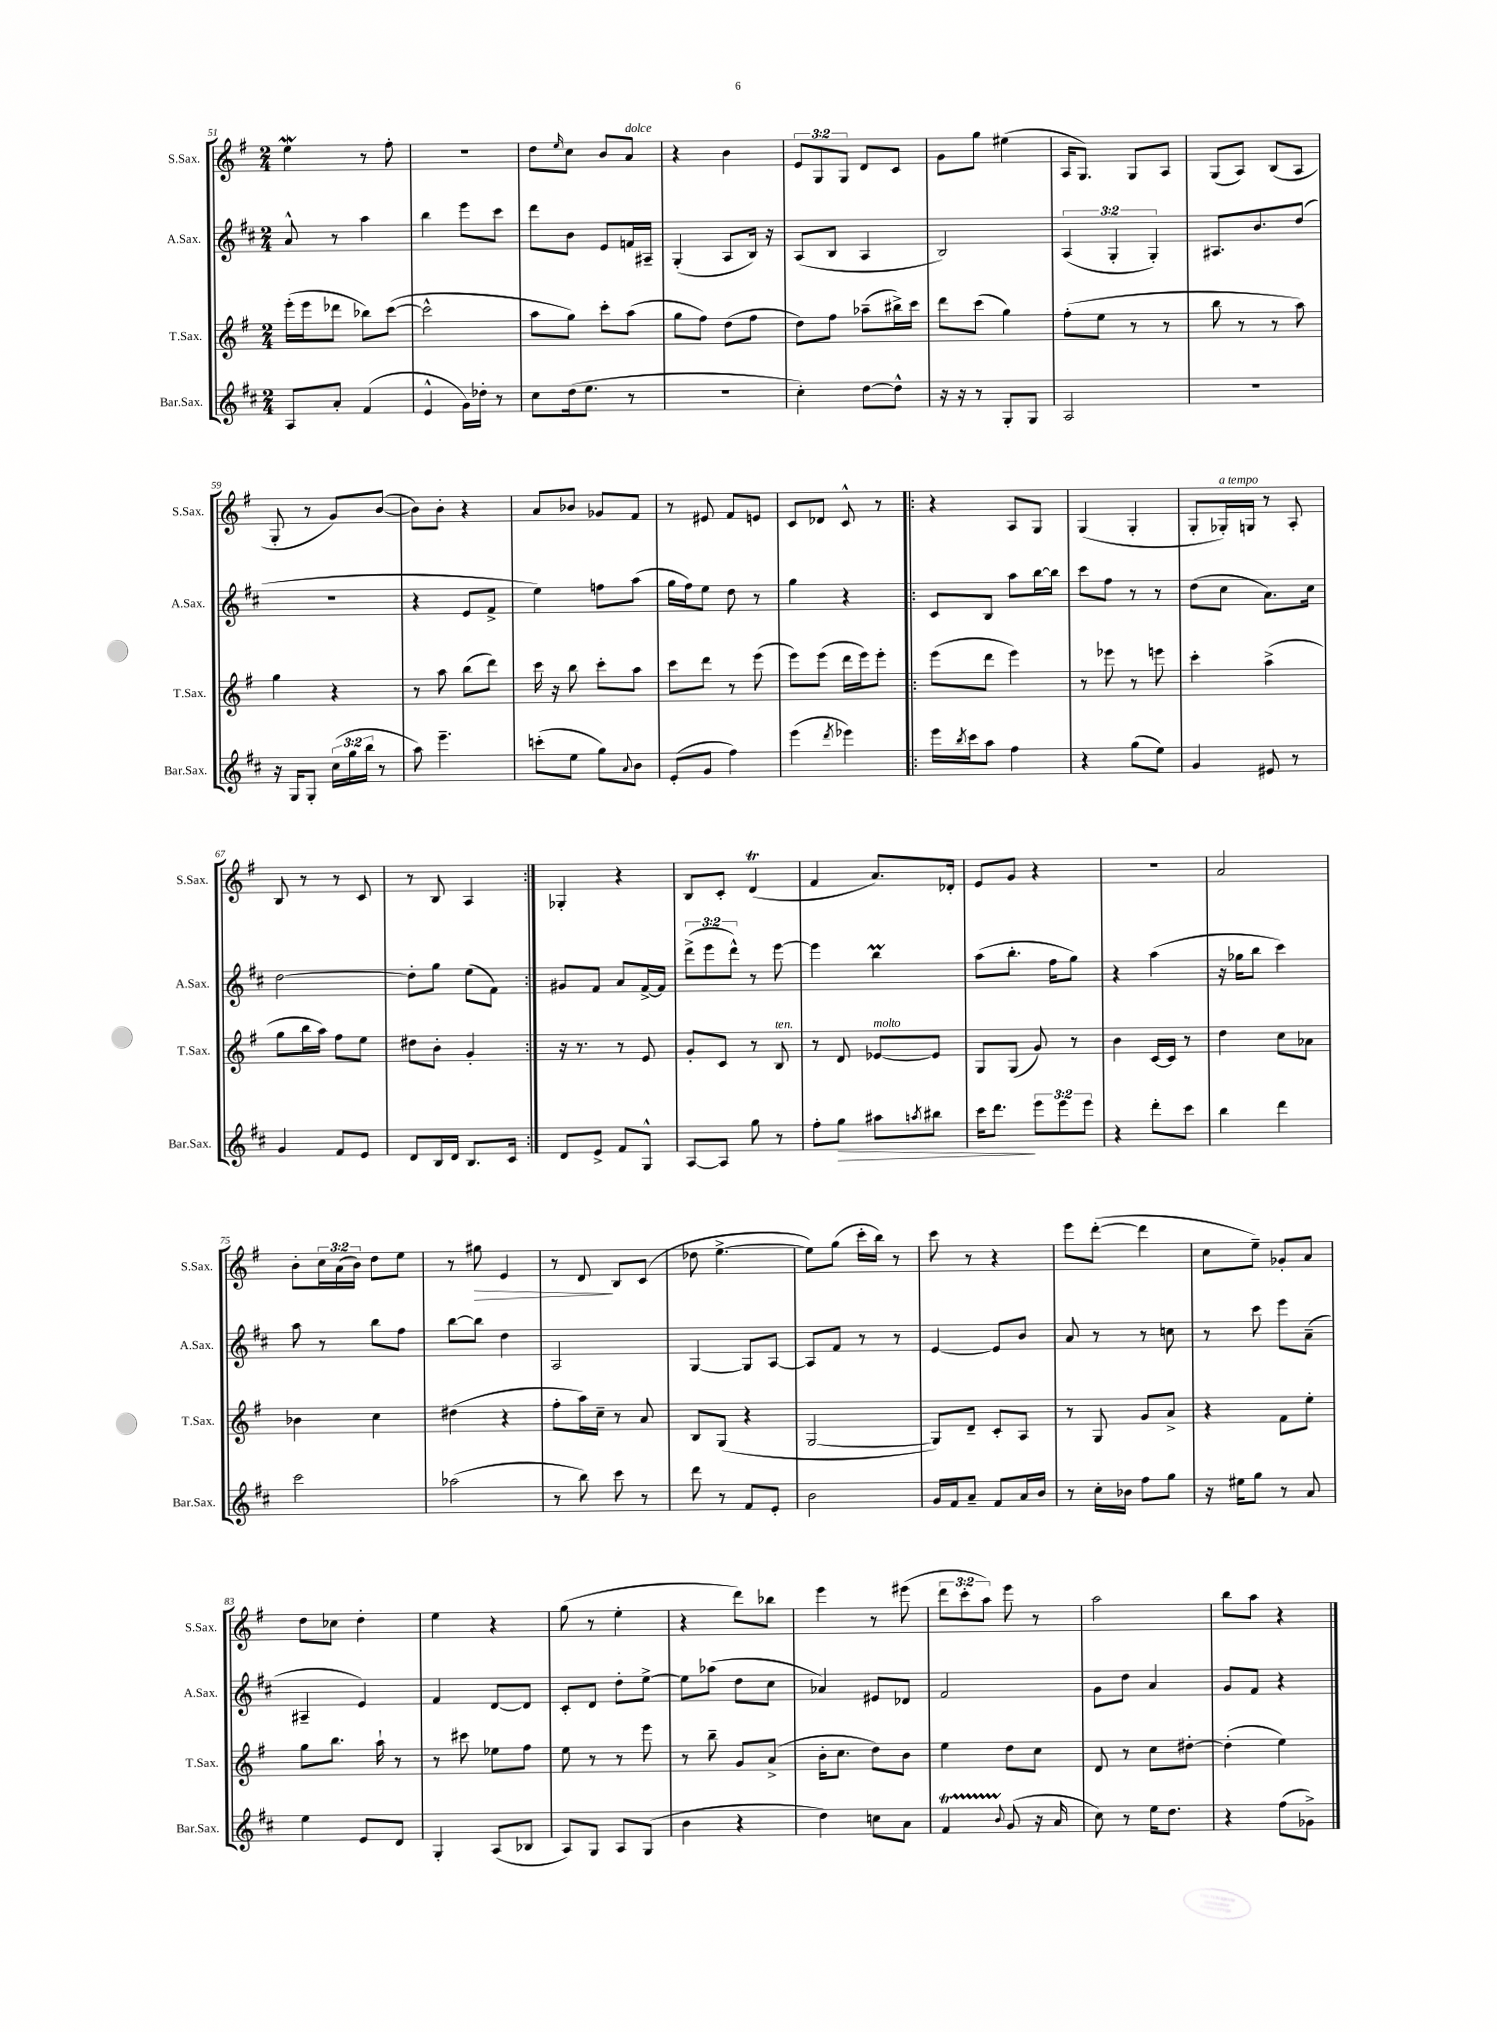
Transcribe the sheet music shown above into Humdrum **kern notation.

**kern	**dynam	**kern	**kern	**kern	**dynam
*part4	*part4	*part3	*part2	*part1	*part1
*staff4	*staff4	*staff3	*staff2	*staff1	*staff1
*I"Bar.Sax.	*	*I"T.Sax.	*I"A.Sax.	*I"S.Sax.	*
*I'Bar.Sax.	*	*I'T.Sax.	*I'A.Sax.	*I'S.Sax.	*
*clefG2	*	*clefG2	*clefG2	*clefG2	*
*k[f#c#]	*	*k[f#]	*k[f#c#]	*k[f#]	*
*M2/4	*	*M2/4	*M2/4	*M2/4	*
=51	=51	=51	=51	=51	=51
8A/L	.	(16eee'\LL	8a^^/	4eeW\	.
.	.	16eee\J	.	.	.
8a'/J	.	8ddd-X\J	8r	.	.
(4f#/	.	8bb-X\L)	4aa\	8r	.
.	.	([8ccc\J	.	8ff#'\	.
=52	=52	=52	=52	=52	=52
4e^^/	.	2ccc^^\]	4bb\	2r	.
16g\LL)	.	.	8eee\L	.	.
16dd-X'\JJ	.	.	.	.	.
8r	.	.	8ccc#\J	.	.
=53	=53	=53	=53	=53	=53
8cc#\L	.	8aa\L	8ddd\L	8dd\L	.
.	.	.	.	16qqee/	.
(16dd\k	.	8gg\J)	8b\J	8cc\J	.
8.ee\J	.	.	.	.	.
.	.	8ccc'\L	8e/L	8b/L	.
!	!	!	!	!LO:TX:a:i:t=dolce	!
8r	.	(8aa\J	16fn/L	8a/J	.
.	.	.	16A#X~/JJ	.	.
=54	=54	=54	=54	=54	=54
2r	.	8gg\L	(4G'/	4r	.
.	.	8ff#\J)	.	.	.
.	.	(8dd\L	8A/L	4b\	.
.	.	8ff#\J	16B/Jk)	.	.
.	.	.	16r	.	.
=55	=55	=55	=55	=55	=55
4cc#'\)	.	8dd\L)	(8A/L	12e/L	.
.	.	.	.	12G/	.
.	.	8ff#\J	8B/J	.	.
.	.	.	.	12G/J	.
[8dd\L	.	(8aa-X~\L	4A/	8d/L	.
8dd^^\J]	.	16bb#X^\L)	.	8c/J	.
.	.	16ccc\JJ	.	.	.
=56	=56	=56	=56	=56	=56
16r	.	8ddd\L	2B/)	8g\L	.
16r	.	.	.	.	.
8r	.	(8ccc\J	.	8gg\J	.
8G'/L	.	4gg\)	.	(4ee#X\	.
8G/J	.	.	.	.	.
=57	=57	=57	=57	=57	=57
2A/	.	(8ff#'\L	(6A/	16A/KL	.
.	.	.	.	8.G/J)	.
.	.	8ee\J	.	.	.
.	.	.	6G'/	.	.
.	.	8r	.	8G/L	.
.	.	.	6G'/)	.	.
.	.	8r	.	8A/J	.
=58	=58	=58	=58	=58	=58
2r	.	8bb\	8.A#X/L	(8G/L	.
.	.	8r	.	8A/J)	.
.	.	.	8.b/	.	.
.	.	8r	.	(8B/L	.
.	.	8aa\)	(8dd/J	8A/J	.
!!LO:LB:g=z
=59	=59	=59	=59	=59	=59
16r	.	4gg\	2r	8G'/	.
16G/KL	.	.	.	.	.
8G'/J	.	.	.	8r	.
(24cc#\LL	.	4r	.	8g/L)	.
24gg\	.	.	.	.	.
24bb\JJ	.	.	.	.	.
8r	.	.	.	([8b/J	.
=60	=60	=60	=60	=60	=60
8aa\)	.	8r	4r	8b\L])	.
4.eee~\	.	8aa\	.	8b'\J	.
.	.	(8bb\L	8e/L	4r	.
.	.	8ddd\J)	8f#^/J	.	.
=61	=61	=61	=61	=61	=61
(8cccn'\L	.	16ccc\	4ee\)	8a/L	.
.	.	16r	.	.	.
8ee\J	.	8bb\	.	8b-X/J	.
8gg\L)	.	8ccc'\L	8ffn\L	8g-X/L	.
8qqa/	.	.	.	.	.
8b\J	.	8aa\J	(8aa\J	8f#/J	.
=62	=62	=62	=62	=62	=62
(8e'/L	.	8ccc\L	16gg\LL	8r	.
.	.	.	16ff#\J)	.	.
8g/J	.	8ddd\J	8ee\J	8e#X/	.
4ff#\)	.	8r	8dd\	8f#/L	.
.	.	(8eee\	8r	8en/J	.
=63	=63	=63	=63	=63	=63
(4eee\	.	8eee\L)	4gg\	8c/L	.
.	.	(8eee\J	.	8d-X/J	.
8qddd/	.	.	.	.	.
4eee-X\)	.	16ddd\LL	4r	8c^^/	.
.	.	16eee\J)	.	.	.
.	.	8eee'\J	.	8r	.
=64!|:	=64!|:	=64!|:	=64!|:	=64!|:	=64!|:
16eee\LL	.	(8eee\L	8c#/L	4r	.
8qbb/	.	.	.	.	.
16ccc#\J	.	.	.	.	.
8aa\J	.	8ddd\J	8B/J	.	.
4ff#\	.	4eee\)	8aa\L	8A/L	.
.	.	.	[16bb\L	8G/J	.
.	.	.	16bb\JJ]	.	.
=65	=65	=65	=65	=65	=65
4r	.	8r	8ccc#\L	(4G/	.
.	.	8eee-X\	8ff#\J	.	.
(8gg\L	.	8r	8r	4G'/	.
8ee\J)	.	8eeen\	8r	.	.
=66	=66	=66	=66	=66	=66
4g/	.	4ccc'\	(8dd\L	8G'/L	.
!	!	!	!	!LO:TX:a:i:t=a tempo	!
.	.	.	8cc#\J	16G-X'/L)	.
.	.	.	.	16Gn/JJ	.
8e#X/	.	(4aa^\	8.a\L)	8r	.
8r	.	.	.	8A'/	.
.	.	.	16cc#\Jk	.	.
!!LO:LB:g=z
=67	=67	=67	=67	=67	=67
4g/	.	8gg\L	[2dd\	8B/	.
.	.	16bb\L	.	8r	.
.	.	16aa\JJ)	.	.	.
8f#/L	.	8ff#\L	.	8r	.
8e/J	.	8ee\J	.	8c/	.
=68	=68	=68	=68	=68	=68
8d/L	.	8dd#X\L	8dd'\L]	8r	.
16B/L	.	8b'\J	8gg\J	8B/	.
16d/JJ	.	.	.	.	.
8.B/L	.	4g'/	(8ee\L	4A/	.
.	.	.	8f#\J)	.	.
16c#/Jk	.	.	.	.	.
=69:|!	=69:|!	=69:|!	=69:|!	=69:|!	=69:|!
8d/L	.	16r	8g#X/L	4G-X'/	.
.	.	8.r	.	.	.
8e^/J	.	.	8f#/J	.	.
8f#/L	.	8r	8a/L	4r	.
8G^^/J	.	8e/	[16f#^/L	.	.
.	.	.	16f#/JJ]	.	.
=70	=70	=70	=70	=70	=70
[8A/L	.	8g'/L	(12ddd^\L	8B/L	.
.	.	.	12eee\	.	.
8A/J]	.	8c/J	.	8c'/J	.
.	.	.	12ddd^^\J)	.	.
8gg\	.	8r	8r	(4dT/	.
!	!	!LO:TX:a:i:t=ten.	!	!	!
8r	.	8B/	[8eee\	.	.
=71	=71	=71	=71	=71	=71
8ff#'\L	.	8r	4eee\]	4f#/	.
!	!LO:HP:b	!	!	!	!
8gg\J	>	8d/	.	.	.
!	!	!LO:TX:a:i:t=molto	!	!	!
8aa#X\L	.	[8e-X/L	4bbM\	8.a/L)	.
8qaan/	.	.	.	.	.
8bb#X\J	.	8e-/J]	.	.	.
.	.	.	.	16d-X'/Jk	.
=72	=72	=72	=72	=72	=72
16ccc#\KL	.	8G/L	(8aa\L	8e/L	.
8.ddd\J	.	.	.	.	.
.	.	(8G/J	8.bb'\J	8g/J	.
12eee\L	]	8g/)	.	4r	.
.	.	.	16ff#\KL	.	.
12eee\	.	.	.	.	.
.	.	8r	8gg\J)	.	.
12eee\J	.	.	.	.	.
=73	=73	=73	=73	=73	=73
4r	.	4b\	4r	2r	.
8ddd'\L	.	[16c/LL	(4aa\	.	.
.	.	16c/JJ]	.	.	.
8ccc#\J	.	8r	.	.	.
=74	=74	=74	=74	=74	=74
4bb\	.	4dd\	16r	2a/	.
.	.	.	16gg-X\KL	.	.
.	.	.	8bb\J	.	.
4ddd\	.	8cc\L	4ccc#\)	.	.
.	.	8a-X\J	.	.	.
!!LO:LB:g=z
=75	=75	=75	=75	=75	=75
2ccc#\	.	4b-X\	8aa\	8b'\L	.
.	.	.	8r	24cc\L	.
.	.	.	.	(24a\	.
.	.	.	.	24b\JJ)	.
.	.	4cc\	8bb\L	8dd\L	.
.	.	.	8ff#\J	8ee\J	.
=76	=76	=76	=76	=76	=76
(2aa-X\	.	(4dd#X\	[8bb\L	8r	.
!	!	!	!	!	!LO:HP:b
.	.	.	8bb\J]	8gg#X\	>
.	.	4r	4dd\	4e/	.
=77	=77	=77	=77	=77	=77
8r	.	8ff#'\L	2A/	8r	.
8bb\)	.	16aa\L)	.	8d/	.
.	.	16cc~\JJ	.	.	.
8ccc#\	.	8r	.	8B/L	]
8r	.	8a/	.	(8c/J	.
=78	=78	=78	=78	=78	=78
8ddd\	.	8B/L	[4G/	8dd-X\	.
8r	.	(8G/J	.	[4.ee^\	.
8f#/L	.	4r	8G/L]	.	.
8e'/J	.	.	[8A/J	.	.
=79	=79	=79	=79	=79	=79
2b\	.	[2G/	8A/L]	8ee\L])	.
.	.	.	8f#/J	(8gg\J	.
.	.	.	8r	16ccc'\LL	.
.	.	.	.	16bb\JJ)	.
.	.	.	8r	8r	.
=80	=80	=80	=80	=80	=80
16g/LL	.	8G/L])	[4e/	8ccc\	.
16f#/J	.	.	.	.	.
8a~/J	.	8d~/J	.	8r	.
8f#/L	.	8c'/L	8e/L]	4r	.
16a/L	.	8A/J	8b/J	.	.
16b/JJ	.	.	.	.	.
=81	=81	=81	=81	=81	=81
8r	.	8r	8a/	8eee\L	.
16cc#'\LL	.	8G/	8r	([8ddd'\J	.
16b-X\JJ	.	.	.	.	.
8ff#\L	.	8g/L	8r	4ddd\]	.
8gg\J	.	8a^/J	8ccn\	.	.
=82	=82	=82	=82	=82	=82
16r	.	4r	8r	8cc\L	.
16ee#X\KL	.	.	.	.	.
8gg\J	.	.	8ccc#\	8ee~\J)	.
8r	.	8f#\L	8eee\L	8g-X'/L	.
8a/	.	8ee'\J	(8a~\J	8a/J	.
!!LO:LB:g=z
=83	=83	=83	=83	=83	=83
4ee\	.	8gg\L	4A#X~/	8dd\L	.
.	.	8.bb\J	.	8cc-X\J	.
8e/L	.	.	4e/)	4dd'\	.
.	.	16aa`\	.	.	.
8d/J	.	8r	.	.	.
=84	=84	=84	=84	=84	=84
4G'/	.	8r	4f#/	4ee\	.
.	.	8ccc#X\	.	.	.
(8A/L	.	8ee-X\L	[8d/L	4r	.
8B-X/J	.	8ff#\J	8d/J]	.	.
=85	=85	=85	=85	=85	=85
8A/L)	.	8ee\	8c#'/L	(8gg\	.
8G/J	.	8r	8d/J	8r	.
8A/L	.	8r	8dd'\L	4ee'\	.
(8G/J	.	8eee\	[8ee^\J	.	.
=86	=86	=86	=86	=86	=86
4b\	.	8r	8ee\L]	4r	.
.	.	8bb~\	(8aa-X\J	.	.
4r	.	8g/L	8dd\L	8ddd\L)	.
.	.	(8a^/J	8cc#\J	8bb-X\J	.
=87	=87	=87	=87	=87	=87
4dd\)	.	16b'\KL	4a-X/)	4eee\	.
.	.	8.cc\J	.	.	.
8ccn\L	.	8dd\L)	8e#X/L	8r	.
8a\J	.	8b\J	8d-X/J	(8eee#X\	.
=88	=88	=88	=88	=88	=88
4f#t/	.	4ee\	2f#/	12ddd\L	.
.	.	.	.	12ccc'\	.
.	.	.	.	12aa\J)	.
8qqb/	.	.	.	.	.
(8g/	.	8dd\L	.	8eee\	.
16r	.	8cc\J	.	8r	.
16a/	.	.	.	.	.
=89	=89	=89	=89	=89	=89
8cc#\)	.	8d/	8g\L	2aa\	.
8r	.	8r	8dd\J	.	.
16ee\KL	.	8cc\L	4a/	.	.
8.dd\J	.	.	.	.	.
.	.	[8dd#X'\J	.	.	.
=90	=90	=90	=90	=90	=90
4r	.	(4dd#'\]	8g/L	8bb\L	.
.	.	.	8f#/J	8aa\J	.
(8ff#\L	.	4ee\)	4r	4r	.
8g-X^\J)	.	.	.	.	.
==	==	==	==	==	==
*-	*-	*-	*-	*-	*-
